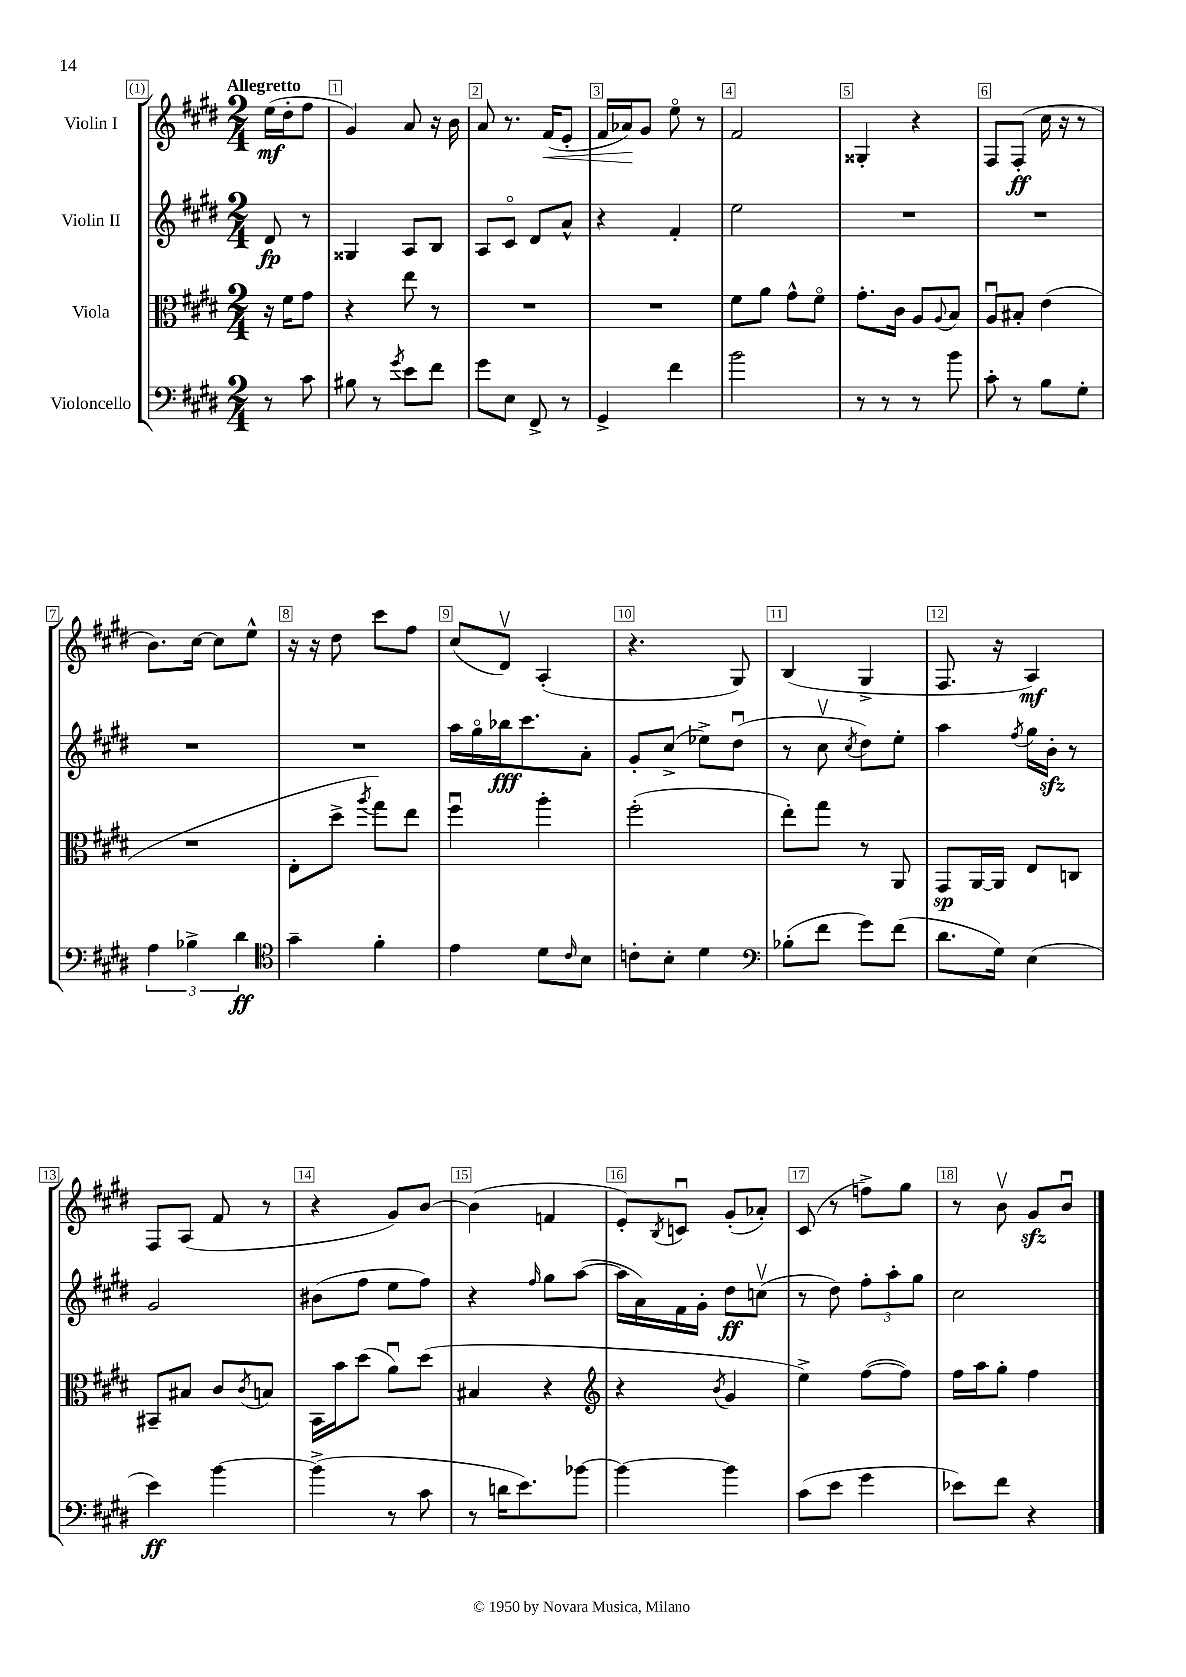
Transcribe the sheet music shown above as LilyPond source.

<<
\new StaffGroup <<
\new Staff = "s0" \with { instrumentName = "Violin I" } {
    \clef treble \key e \major \numericTimeSignature \time 2/4 \partial 4 \tempo "Allegretto"
    e''16\mf( dis''16-. fis''8 |
    gis'4) a'8 r16 b'16 |
    a'8 r8. fis'16\<( e'8-. |
    fis'16 aes'16\!) gis'8 e''8\flageolet r8 |
    fis'2 |
    gisis4-. r4 |
    fis8 fis8-.\ff( cis''16 r16 r8 |
    b'8.) cis''16~ cis''8 e''8-^ |
    r16 r16 dis''8 cis'''8 fis''8 |
    cis''8( dis'8\upbow) a4-.( |
    r4. gis8) |
    b4( gis4-> |
    fis8. r16 a4\mf) |
    fis8 a8( fis'8 r8 |
    r4 gis'8) b'8~ |
    b'4( f'4 |
    e'8-.) \acciaccatura { b8 } c'8\downbow gis'8-.( aes'8-.) |
    cis'8( r8 f''8->) gis''8 |
    r8 b'8\upbow gis'8\sfz b'8\downbow \bar "|." |
}
\new Staff = "s1" \with { instrumentName = "Violin II" } {
    \clef treble \key e \major \numericTimeSignature \time 2/4 \partial 4
    dis'8\fp r8 |
    gisis4 a8 b8 |
    a8 cis'8\flageolet dis'8 a'8-^ |
    r4 fis'4-. |
    e''2 |
    R2 |
    R2 |
    R2 |
    R2 |
    a''16 gis''16\flageolet bes''16\fff cis'''8. a'8-. |
    gis'8-. cis''8->( ees''8->) dis''8\downbow( |
    r8 cis''8\upbow \acciaccatura { cis''8 } dis''8) e''8-. |
    a''4 \acciaccatura { fis''8 } gis''16 b'16-.\sfz r8 |
    gis'2 |
    bis'8( fis''8 e''8 fis''8) |
    r4 \grace { fis''16 } gis''8 a''8~( |
    a''16 a'16) fis'16 gis'16-. dis''8\ff c''8\upbow( |
    r8 dis''8) \tuplet 3/2 { fis''8-. a''8-. gis''8 } |
    cis''2 \bar "|." |
}
\new Staff = "s2" \with { instrumentName = "Viola" } {
    \clef alto \key e \major \numericTimeSignature \time 2/4 \partial 4
    r16 fis'16 gis'8 |
    r4 e''8 r8 |
    R2 |
    R2 |
    fis'8 a'8 gis'8-^ fis'8\flageolet |
    gis'8.-. cis'16 a8 \appoggiatura { a8 } b8 |
    a8\downbow bis8-. e'4( |
    R2 |
    e8-. dis''8-> \acciaccatura { a''8 } gis''8) e''8 |
    fis''4\downbow a''4-. |
    fis''2-.( |
    e''8-.) gis''8 r8 a,8 |
    gis,8\sp a,16~ a,16 e8 c8 |
    bis,8-- bis8 cis'8 \acciaccatura { cis'8 } b8 |
    b,16 b'16 dis''8( a'8\downbow) dis''8( |
    bis4 r4 |
    \clef treble r4 \acciaccatura { b'8 } gis'4 |
    e''4->) fis''8~( fis''8) |
    fis''16 a''16 gis''8-. fis''4 \bar "|." |
}
\new Staff = "s3" \with { instrumentName = "Violoncello" } {
    \clef bass \key e \major \numericTimeSignature \time 2/4 \partial 4
    r8 cis'8 |
    bis8 r8 \acciaccatura { gis'8 } e'8 fis'8 |
    gis'8 e8 fis,8-> r8 |
    gis,4-> fis'4 |
    b'2 |
    r8 r8 r8 b'8 |
    cis'8-. r8 b8 gis8-. |
    \tuplet 3/2 { a4 bes4-> dis'4\ff } |
    \clef tenor gis'4-- fis'4-. |
    e'4 dis'8 \grace { cis'16 } b8 |
    c'8-. b8-. dis'4 |
    \clef bass bes8-.( fis'8 gis'8) fis'8( |
    dis'8. gis16) e4( |
    e'4\ff) b'4~ |
    b'4->( r8 cis'8 |
    r8 d'16 e'8.) bes'8~ |
    bes'4~ bes'4 |
    cis'8( e'8 gis'4 |
    ees'8) fis'8 r4 \bar "|." |
}
>>
>>
\layout { \context { \Score \override BarNumber.break-visibility = ##(#f #t #t) barNumberVisibility = #all-bar-numbers-visible \override BarNumber.stencil = #(make-stencil-boxer 0.1 0.3 ly:text-interface::print) } }
